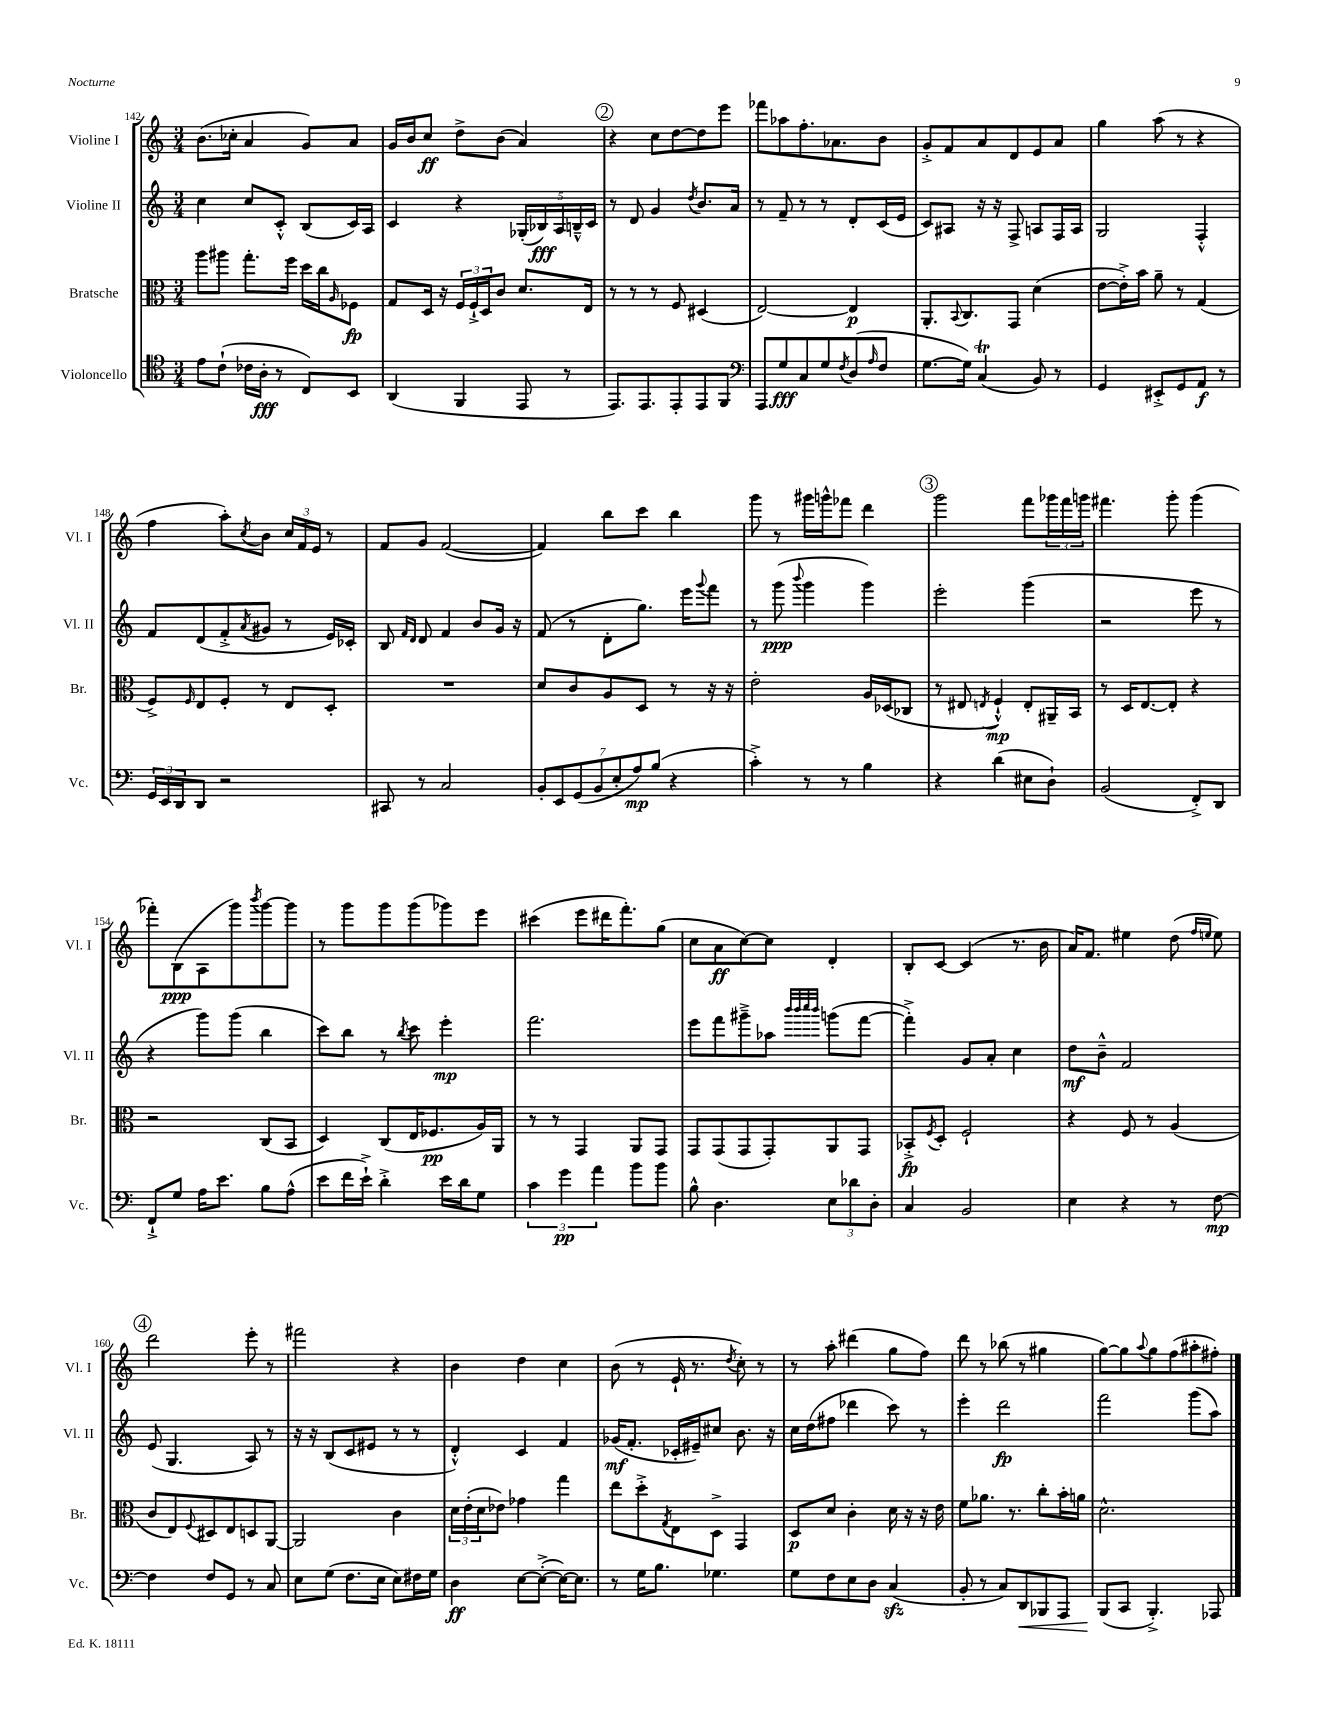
<<
\new StaffGroup <<
\new Staff = "s0" \with { instrumentName = "Violine I" shortInstrumentName = "Vl. I" } {
    \clef treble \key c \major \numericTimeSignature \time 3/4
    b'8.( ces''16-. a'4 g'8) a'8 |
    g'16 b'16 c''8\ff d''8-> b'8( a'4) |
    \mark \markup { \circle "2" } r4 c''8 d''8~ d''8 e'''8 |
    fes'''8 aes''8 f''8.-. aes'8. b'8 |
    g'8-.-> f'8 a'8 d'8 e'8 a'8 |
    g''4 a''8( r8 r4 |
    f''4 a''8-.) \acciaccatura { c''8 } b'8 \tuplet 3/2 { c''16 f'16 e'16 } r8 |
    f'8 g'8 f'2~( |
    f'4) b''8 c'''8 b''4 |
    g'''8 r8 gis'''16 g'''16-^ fes'''8 d'''4 |
    \mark \markup { \circle "3" } g'''2 f'''8 \tuplet 3/2 { ges'''16 f'''16 g'''16 } |
    fis'''4. g'''8-. g'''4( |
    fes'''8-.) b8\ppp( a8 g'''8) \acciaccatura { b'''8 } g'''8~ g'''8 |
    r8 g'''8 g'''8 g'''8( ges'''8) e'''8 |
    cis'''4( e'''8 dis'''16 f'''8.-.) g''8( |
    c''8 a'8\ff c''8~) c''8 d'4-. |
    b8-. c'8~ c'4( r8. b'16 |
    a'16) f'8. eis''4 d''8( \grace { f''16 e''16 } e''8) |
    \mark \markup { \circle "4" } d'''2 e'''8-. r8 |
    fis'''2 r4 |
    b'4 d''4 c''4 |
    b'8( r8 e'16-! r8. \acciaccatura { d''8 } c''8-.) r8 |
    r8 a''8-. dis'''4( g''8 f''8) |
    d'''8 r8 bes''8( r8 gis''4 |
    g''8~) g''8 \appoggiatura { a''8 } g''8 f''8( ais''8-. fis''8-.) \bar "|." |
}
\new Staff = "s1" \with { instrumentName = "Violine II" shortInstrumentName = "Vl. II" } {
    \clef treble \key c \major \numericTimeSignature \time 3/4
    c''4 c''8 c'8-.-^ b8( c'16) a16 |
    c'4 r4 \tuplet 5/4 { ges16-.( bes16\fff) a16 b16---^ c'16 } |
    \mark \markup { \circle "2" } r8 d'8 g'4 \acciaccatura { d''8 } b'8. a'16 |
    r8 f'8-- r8 r8 d'8-. c'16( e'16 |
    c'8) ais8 r16 r16 f8-> a8 f16 a16 |
    g2 f4-.-^ |
    f'8 d'8( f'8-.-> \acciaccatura { a'8 } gis'8 r8 e'16) ces'16-. |
    b8 \grace { f'16 d'16 } d'8 f'4 b'8 g'16 r16 |
    f'8( r8 d'8-. g''8.) e'''16 \appoggiatura { g'''8 } f'''8 |
    r8 g'''8\ppp( \appoggiatura { b'''8 } g'''4 g'''4) |
    \mark \markup { \circle "3" } e'''2-. g'''4( |
    r2 e'''8 r8 |
    r4 g'''8) g'''8( b''4 |
    c'''8) b''8 r8 \acciaccatura { b''8 } c'''8 e'''4-.\mp |
    f'''2. |
    e'''8 f'''8 gis'''8---> aes''8 \grace { b'''32 b'''32 c''''32 b'''32 } g'''8( f'''8~ |
    f'''4-.->) g'8 a'8-. c''4 |
    d''8\mf b'8---^ f'2 |
    \mark \markup { \circle "4" } e'8( g4. a8) r8 |
    r16 r16 b8( c'8 eis'8 r8 r8 |
    d'4-.-^) c'4 f'4 |
    ges'16\mf( f'8.-. ces'16-. eis'16--) cis''8 b'8. r16 |
    c''16 d''16( fis''8 des'''4 c'''8) r8 |
    e'''4-. d'''2\fp |
    f'''2 g'''8( a''8) \bar "|." |
}
\new Staff = "s2" \with { instrumentName = "Bratsche" shortInstrumentName = "Br." } {
    \clef alto \key c \major \numericTimeSignature \time 3/4
    a''8 ais''8 g''8.-. f''16 d''16 c''16 \grace { a16 } fes8\fp |
    g8 d16 r16 \tuplet 3/2 { f16 f16-!-> d16 } c'8 d'8. e16 |
    \mark \markup { \circle "2" } r8 r8 r8 f8 dis4( |
    e2~) e4\p |
    a,8.-. \appoggiatura { b,8 } c8. g,8 d'4( |
    e'8~ e'16-.->) b'16 a'8-- r8 g4( |
    f8->) \grace { f16 } e8 f8-. r8 e8 d8-. |
    R2. |
    d'8 c'8 a8 d8 r8 r16 r16 |
    e'2-. a16 des16( ces8 |
    \mark \markup { \circle "3" } r8 eis8 \acciaccatura { e8 } f4-!-^\mp) e8-. ais,16-- b,16 |
    r8 d16 e8.~ e8-. r4 |
    r2 c8( b,8 |
    d4) c8( e16 fes8.\pp a16) a,16 |
    r8 r8 g,4 a,8 g,8 |
    g,8 g,8( g,8 g,8-.) a,8 g,8 |
    bes,8-.->\fp \acciaccatura { f8 } d8-. f2-! |
    r4 f8 r8 a4( |
    \mark \markup { \circle "4" } c'8 e8) \appoggiatura { f8 } dis8 e8 d8 a,8~ |
    a,2 c'4 |
    \tuplet 3/2 { d'16 e'16-.( d'16 } ees'8) ges'4 g''4 |
    e''8 d''8-.-> \acciaccatura { g8 } e8 d8-> g,4 |
    d8\p d'8 c'4-. d'16 r16 r16 e'16 |
    f'8 aes'8. r8. c''8-. b'16-. a'16 |
    d'2.-^ \bar "|." |
}
\new Staff = "s3" \with { instrumentName = "Violoncello" shortInstrumentName = "Vc." } {
    \clef tenor \key c \major \numericTimeSignature \time 3/4
    e'8 c'8-!( ces'16 a16-.\fff r8 c8) b,8 |
    a,4( f,4 e,8 r8 |
    \mark \markup { \circle "2" } e,8.) e,8. e,8-. e,8 f,8 |
    \clef bass a,,8 g8\fff c8 g8 \acciaccatura { f8 } d8( \grace { a16 } f8 |
    g8.~ g16) c4\trill( b,8) r8 |
    g,4 eis,8-.-> g,8 a,8\f r8 |
    \tuplet 3/2 { g,16 e,16 d,16 } d,8 r2 |
    cis,8 r8 c2 |
    \tuplet 7/4 { b,8-. e,8 g,8( b,8 e8-. a8\mp) b8( } r4 |
    c'4-.->) r8 r8 b4 |
    \mark \markup { \circle "3" } r4 d'4( eis8 d8-!) |
    b,2( f,8-.->) d,8 |
    f,8-!-> g8 a16 e'8. b8 a8-^( |
    e'8 f'16 e'16-!->) d'4-.-> e'16 d'16 g8 |
    \tuplet 3/2 { c'4 g'4\pp a'4 } b'8 b'8 |
    b8-^ d4. \tuplet 3/2 { e8 des'8 d8-. } |
    c4 b,2 |
    e4 r4 r8 f8~\mp |
    \mark \markup { \circle "4" } f4 f8 g,8 r8 c8 |
    e8 g8( f8. e16 e8) fis16 g16 |
    d4\ff e8~ e8~-.->( e16~) e8. |
    r8 g16 b8. ges4. |
    g8 f8 e8 d8 c4\sfz( |
    b,8-. r8 c8) d,8\< bes,,8 a,,8 |
    b,,8\!( c,8 b,,4.-.->) aes,,8 \bar "|." |
}
>>
>>
\layout { \context { \Score currentBarNumber = #142 } }
